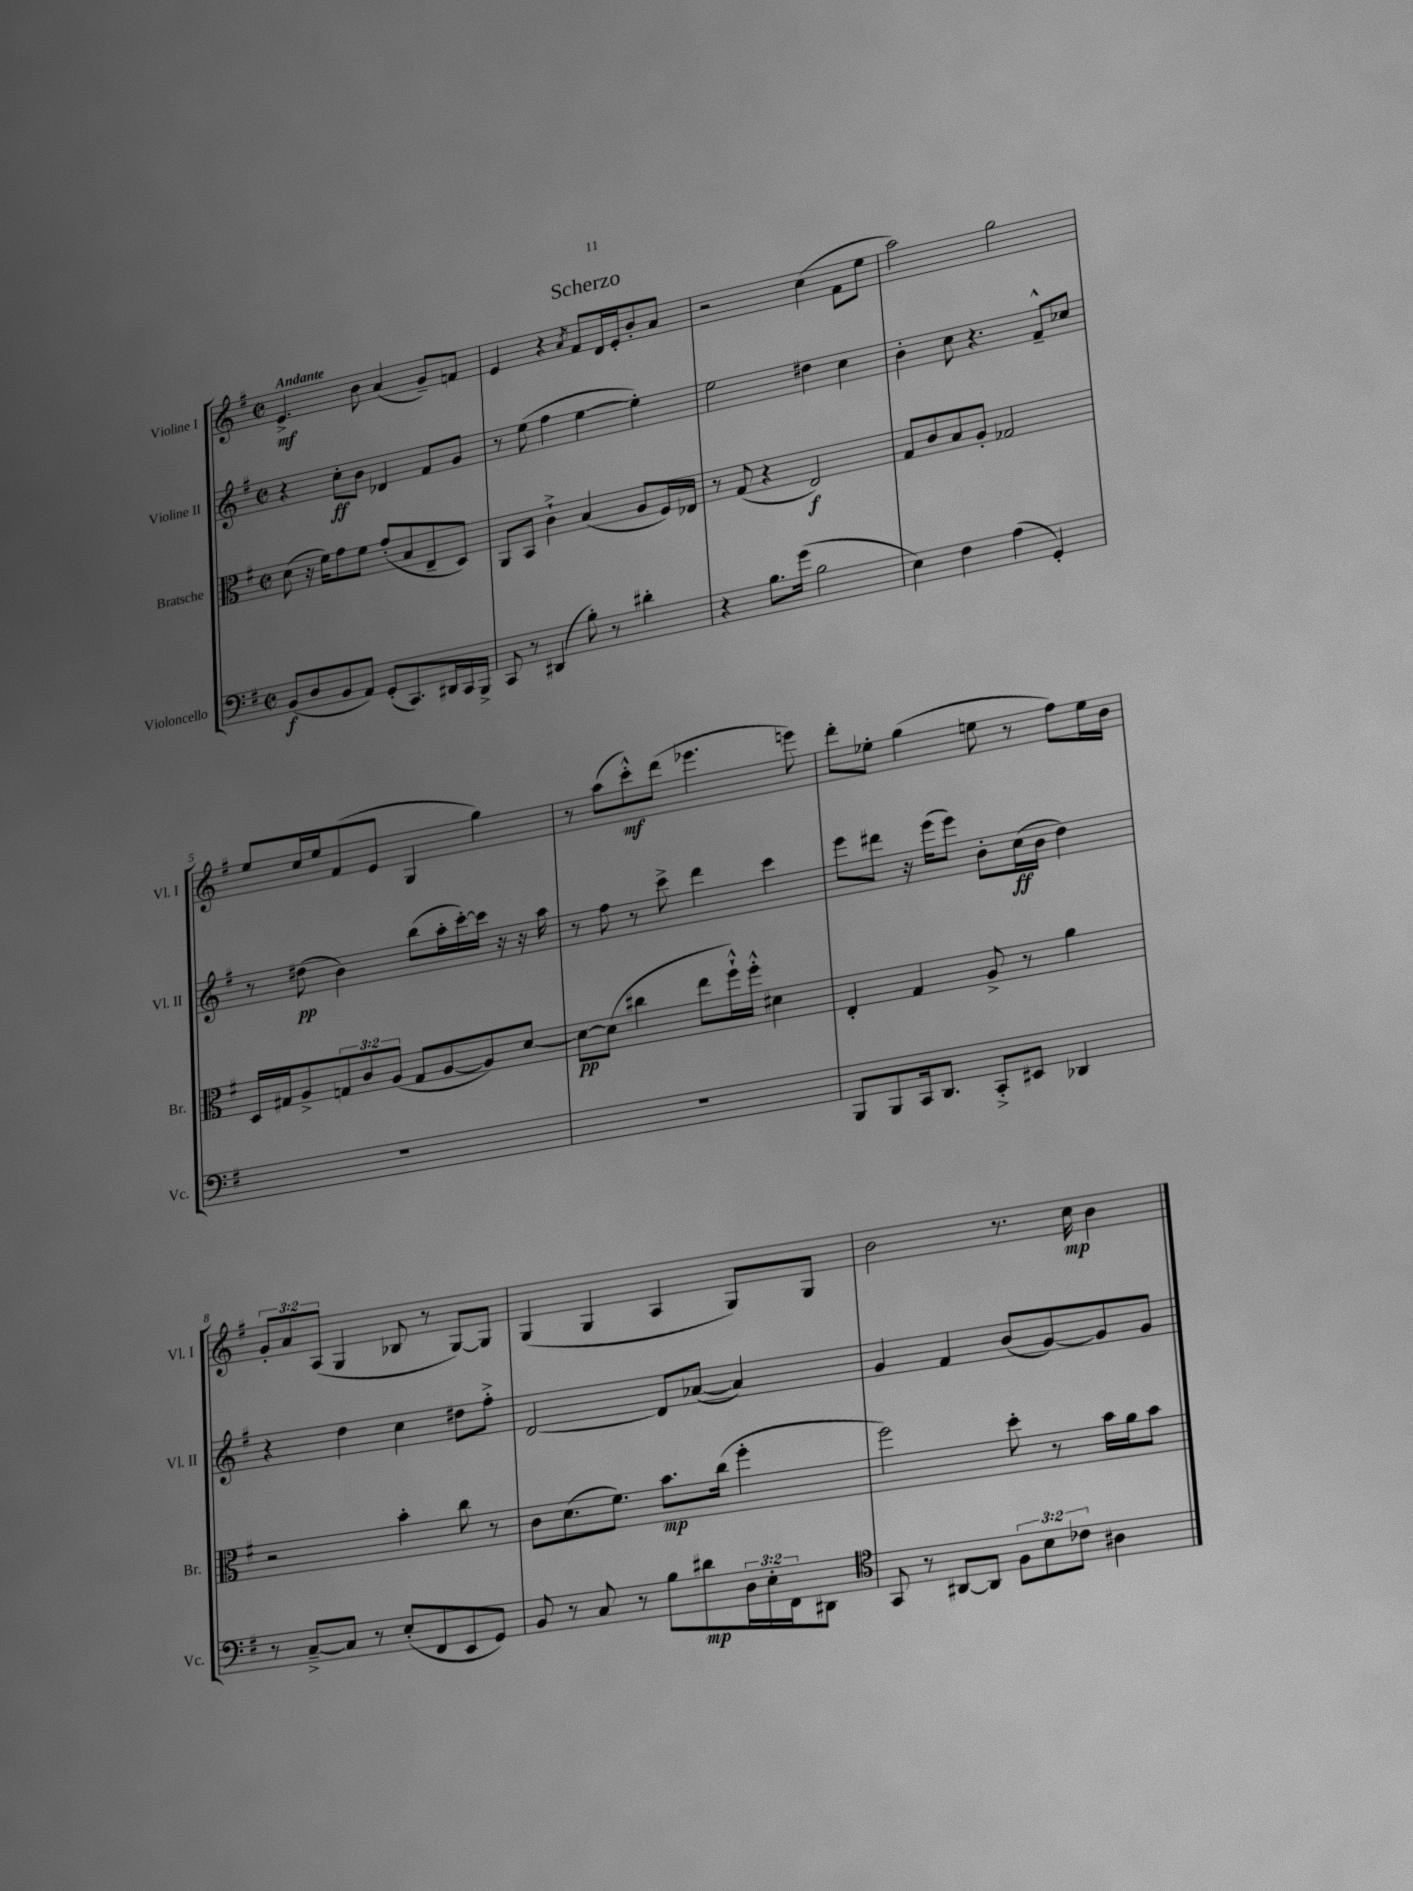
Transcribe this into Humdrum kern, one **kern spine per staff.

**kern	**kern	**kern	**kern
*staff4	*staff3	*staff2	*staff1
*clefF4	*clefC3	*clefG2	*clefG2
*k[f#]	*k[f#]	*k[f#]	*k[f#]
*M2/2	*M2/2	*M2/2	*M2/2
*met(c|)	*met(c|)	*met(c|)	*met(c|)
(8BB/L	(8d\	4r	4.e^/
8D/	16r	.	.
.	16f#\LK)	.	.
8BB/	8g\	8cc'\L	.
8AA/J)	8f#\J	8b\J	8b\
(8GG'/L	(8g'/L	4d-/	(4a/
8.CC/)	8B/	.	.
.	8E~/	8f#/L	8g~/L)
16DD#/L	.	.	.
16CC/	8D/J)	8g/J	8f/J
16BBB^/JJ	.	.	.
=	=	=	=
8CC/	8AA/L	8r	4e/
8r	8BB/J	(8ee\	.
(4DD#/	4c`^\	4ff#\	4r
.	.	.	8qa/
8B'\)	(4B/	[4ee\	8f#/L
8r	.	.	16d/L
.	.	.	16e'/J
4d#'\	8A/L	4ee'\])	8b'/
.	16F#/L)	.	8a/J
.	16E-/JJ	.	.
=	=	=	=
4r	8r	2ee\	2r
.	(8G/	.	.
8.B\L	4r	.	.
(16g\Jk	.	.	.
2B\	2E/)	4dd#\	(4cc\
.	.	4cc\	8f#\L
.	.	.	8ee\J
=	=	=	=
4E\)	8G/L	4b'\	2aa\)
.	8c/	.	.
4F#\	8B/	8cc\	.
.	8A'/J	4.r	.
(4A\	2G-/	.	2gg\
4GG'/)	.	8f#~^^/L	.
.	.	8cc-/J	.
=	=	=	=
1r	16D/LL	8r	8ee/L
.	16G#/J	.	.
.	8A^/	(8dd#\	16cc/L
.	.	.	16ee/J
.	12G/	4b\)	(8f#/
.	12c/	.	.
.	.	.	8e/J
.	(12A/J	.	.
.	8G/L	(8bb\L	4G/
.	[8A/	16aa'\L	.
.	.	[16ccc'\)	.
.	8A/])	16ccc\]JJ	4gg\)
.	.	16r	.
.	[8d/J	16r	.
.	.	16aa\	.
=	=	=	=
1r	8d\_L	8r	8r
.	(8d\]J	8ff#\	(8aa\L
.	4cc#\	8r	8ccc'^^\)
.	.	8ccc^\	(8ddd\J
.	8ee\L	4ddd\	4.eee-\
.	16ff#`^^\L)	.	.
.	16ff#'^^\JJ	.	.
.	4d#\	4ccc\	.
.	.	.	8eee\)
=	=	=	=
8BBB/L	4E'/	8eee\L	8ddd'\L
8BBB/	.	8ddd#\J	8ee-'\J
16CC/k	4G/	16r	(4gg\
8.DD/J	.	(16eee\LK	.
.	.	8eee\J)	.
8CC'^/L	8A^/	8b'\L	8ee\
8EE#/J	8r	(16cc\L	8r
.	.	16b\JJ	.
4DD-/	4a\	4dd\)	8ff#\L)
.	.	.	16ee\L
.	.	.	16b\JJ
=	=	=	=
8r	2r	4r	12g'/L
.	.	.	12a/
[8C~^/L	.	.	.
.	.	.	(12A/J
8C/]J	.	4dd\	4G/
8r	.	.	.
(8E'/L	4b'\	4cc\	8B-/
8FF#/	.	.	8r
8EE/	8cc\	8dd#\L	[8G/L)
8GG/J)	8r	8ff#'^\J	8G/]J
=	=	=	=
8BB/	8c\L	[2d/	(4G/
8r	(8.d\	.	.
8C/	.	.	4G/
.	8.f#\J)	.	.
8r	.	.	.
8B\L	8.b\L	8d/]L	4A/
8d#\	.	([8a-/J	.
.	(16cc\Jk	.	.
24D\L	4ff#'\	4a-/])	8G/L)
24E'\	.	.	.
24FF#\J	.	.	.
8DD#\J	.	.	8G/J
=	=	=	=
*clefC4	*	*	*
8GG/	2ff#\)	4g/	2b\
8r	.	.	.
[8AA#/L	.	4f#/	.
8AA#/]J	.	.	.
12F#\L	8dd'\	(8b/L	8.r
12B\	.	.	.
.	8r	[8g/)	.
12c-\J	.	.	.
.	.	.	16cc\
4A#\	16b\LL	8g/]	4b\
.	16a\J	.	.
.	8b\J	8g/J	.
==	==	==	==
*-	*-	*-	*-
